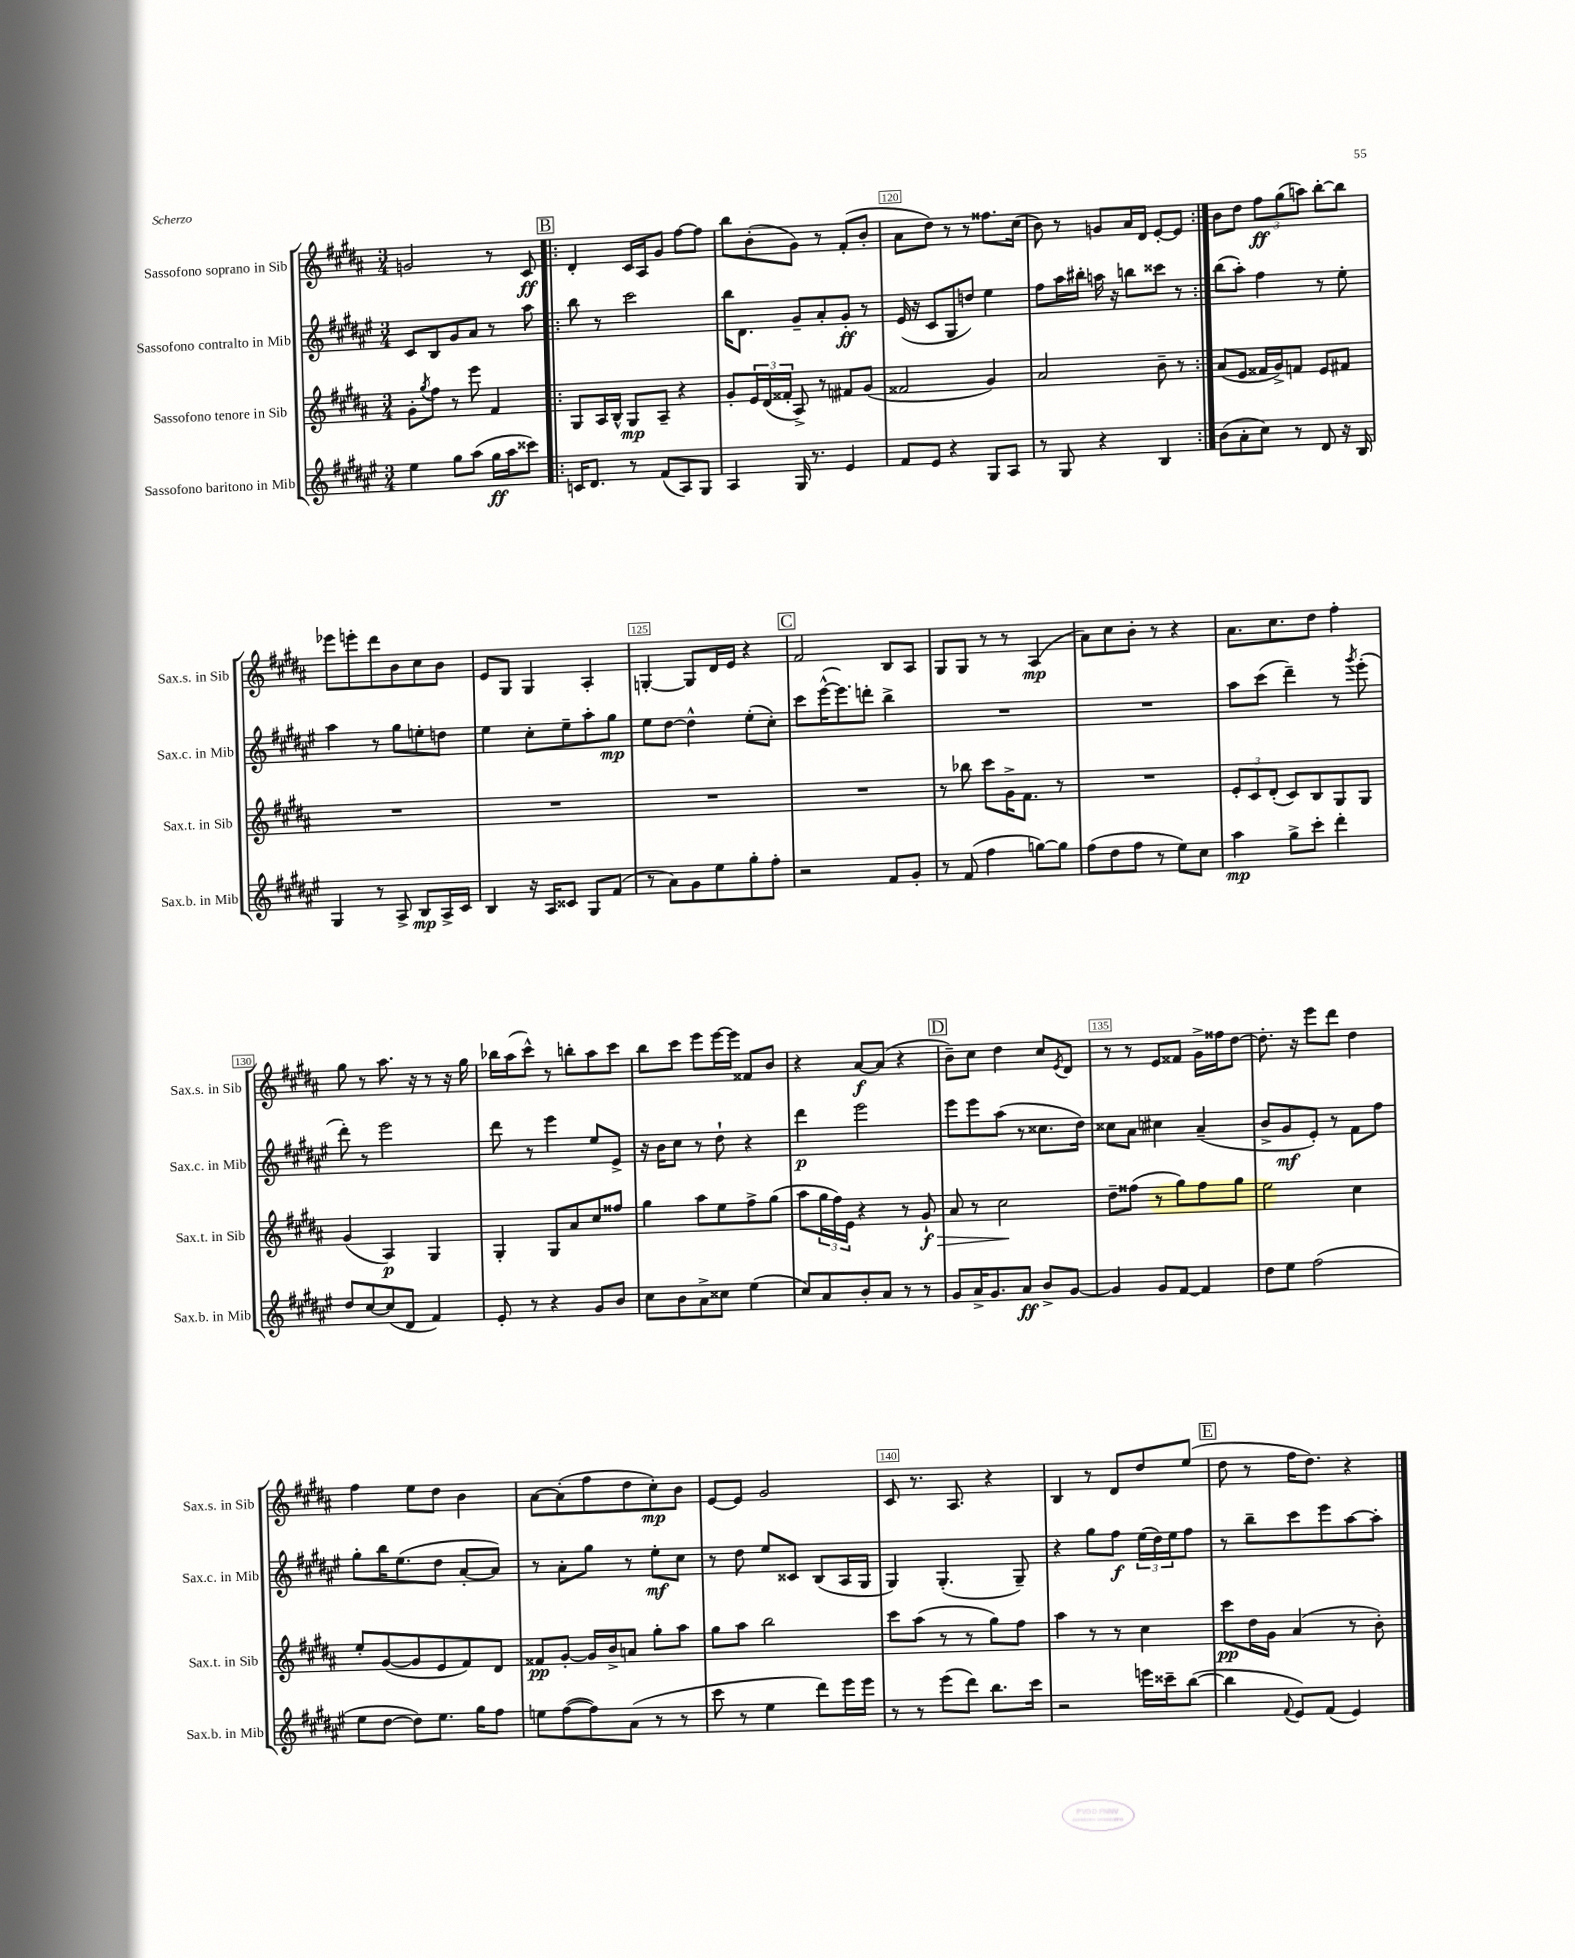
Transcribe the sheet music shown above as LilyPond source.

<<
\new StaffGroup <<
\new Staff = "s0" \with { instrumentName = "Sassofono soprano in Sib" shortInstrumentName = "Sax.s. in Sib" } {
    \clef treble \key b \major \numericTimeSignature \time 3/4
    g'2 r8 cis'8\ff |
    \repeat volta 2 { \mark \markup { \box "B" } dis'4-. cis'16 ais16 gis'8 fis''8~ fis''8 |
    b''8 b'8-.( gis'8) r8 fis'8-.( b'8-. |
    ais'8 dis''8) r8 r8 fisis''8. cis''16( |
    b'8) r8 g'8 ais'16 dis'16 e'8~-. e'8 | }
    b'8 dis''8 \tuplet 3/2 { fis''8\ff gis''8( a''8) } b''8~-. b''8 |
    ees'''8 e'''8-. dis'''8 b'8 cis''8 b'8 |
    e'8 gis8 gis4 ais4-. |
    g4~-. g8 dis'16 e'16 r4 |
    \mark \markup { \box "C" } fis'2 b8 ais8 |
    gis8 gis8 r8 r8 ais4\mp( |
    ais'8) cis''8 b'8-. r8 r4 |
    ais'8. cis''8. dis''8 fis''4-. |
    gis''8 r8 ais''8. r16 r8 r16 gis''16 |
    bes''16 ais''16( cis'''8-^) r8 b''8-. ais''8 cis'''8 |
    b''8 cis'''8 e'''8 e'''16~ e'''16 fisis'8 b'8 |
    r4 ais'8~\f ais'8( r4 |
    \mark \markup { \box "D" } b'8--) cis''8 dis''4 cis''8 \acciaccatura { e'8 } dis'8 |
    r8 r8 e'8 fisis'8 gis'16-> fisis''16 dis''8~ |
    dis''8.-. r16 e'''8 dis'''8 dis''4 |
    fis''4 e''8 dis''8 b'4 |
    ais'8~ ais'8-.( fis''8 dis''8 cis''8-.\mp) b'8 |
    e'8~ e'8 gis'2 |
    cis'8 r8. ais8. r4 |
    b4 r8 dis'8 dis''8 e''8( |
    \mark \markup { \box "E" } dis''8 r8 fis''16 dis''8.) r4 \bar "|." |
}
\new Staff = "s1" \with { instrumentName = "Sassofono contralto in Mib" shortInstrumentName = "Sax.c. in Mib" } {
    \clef treble \key fis \major \numericTimeSignature \time 3/4
    cis'8 b8 gis'8 ais'8 r8 ais''8 |
    \repeat volta 2 { \mark \markup { \box "B" } b''8 r8 cis'''2 |
    b''16 dis'8. gis'8-- ais'8-. gis'8-.\ff r8 |
    eis'16( r16 cis'8 gis8 d''8) eis''4 |
    fis''8 ais''16 bis''16-. a''16 r16 b''8 cisis'''8 r8 | }
    b''8( ais''8-.) fis''4 r8 eis''8-. |
    ais''4 r8 gis''8 e''8-. d''8 |
    eis''4 cis''8-. eis''8-- ais''8-. gis''8\mp |
    eis''8 dis''8~ dis''4-^ eis''8-.( cis''8-.) |
    \mark \markup { \box "C" } cis'''8 eis'''16~-^( eis'''8.) d'''8-. b''4-> |
    R2. |
    R2. |
    ais''8 cis'''8( dis'''4--) r8 \acciaccatura { gis'''8 } eis'''8-.( |
    dis'''8-.) r8 eis'''2 |
    dis'''8 r8 eis'''4 eis''8 eis'8-> |
    r16 b'16 cis''8 r8 dis''8-! r4 |
    dis'''4\p eis'''2 |
    \mark \markup { \box "D" } eis'''8 eis'''8 ais''8( r8 cisis''8. dis''16) |
    cisis''8 ais'8 cis''4 ais'4--( |
    b'8-> gis'8\mf eis'8-.) r8 fis'8 fis''8 |
    gis''8-. b''16 eis''8.( dis''8 ais'8~-. ais'8) |
    r8 ais'8-. gis''8 r8 eis''8-.\mf cis''8 |
    r8 dis''8 eis''8 cisis'8 b8( ais16 gis16 |
    gis4) gis4.-.( gis8--) |
    r4 gis''8 fis''8\f \tuplet 3/2 { eis''16( dis''16) eis''16 } fis''8 |
    \mark \markup { \box "E" } r8 b''8-- cis'''8 eis'''8 ais''8~ ais''8-. \bar "|." |
}
\new Staff = "s2" \with { instrumentName = "Sassofono tenore in Sib" shortInstrumentName = "Sax.t. in Sib" } {
    \clef treble \key b \major \numericTimeSignature \time 3/4
    gis'8-. \acciaccatura { gis''8 } fis''8 r8 e'''8 fis'4 |
    \repeat volta 2 { \mark \markup { \box "B" } gis8 ais16 b16-^ gis8\mp ais8-- r4 |
    gis'8-. \tuplet 3/2 { e'16 dis'16( fisis'16-. } ais8->) r8 fis'8 gis'8( |
    fisis'2 gis'4) |
    ais'2 b'8-- r8 | }
    ais'8( e'8 fisis'16 gis'16->) f'8 e'8 fis'8 |
    R2. |
    R2. |
    R2. |
    \mark \markup { \box "C" } R2. |
    r8 bes''8 cis'''8 gis'16-> fis'8. r8 |
    R2. |
    \tuplet 3/2 { e'8-. cis'8 dis'8-.( } cis'8) b8 gis8 gis8 |
    gis'4( ais4\p) gis4 |
    gis4-. gis8 ais'8 cis''8 fisis''8 |
    gis''4 ais''8 e''8 fis''8-> gis''8( |
    ais''8 \tuplet 3/2 { gis''16 fis''16) e'16 } r4 r8 gis'8-!\f\> |
    \mark \markup { \box "D" } ais'8 r8 cis''2\! |
    dis''8-- fisis''8( r8 gis''8) fisis''8 gis''8 |
    e''2 cis''4 |
    e''8-. gis'8~( gis'8 e'8 fis'8) dis'8 |
    fisis'8\pp gis'8~-. gis'16 b'16-> a'8 gis''8-. ais''8 |
    gis''8 ais''8 b''2 |
    cis'''8 ais''8( r8 r8 gis''8) fis''8 |
    ais''4 r8 r8 cis''4 |
    \mark \markup { \box "E" } cis'''8\pp dis''16 gis'16 ais'4( r8 b'8-.) \bar "|." |
}
\new Staff = "s3" \with { instrumentName = "Sassofono baritono in Mib" shortInstrumentName = "Sax.b. in Mib" } {
    \clef treble \key fis \major \numericTimeSignature \time 3/4
    eis''4 gis''8 ais''8( gis''16\ff ais''16 cisis'''8) |
    \repeat volta 2 { \mark \markup { \box "B" } c'16 dis'8. r8 fis'8( ais8) gis8 |
    ais4 gis16 r8. eis'4 |
    fis'8 eis'8 r4 gis8 ais8 |
    r8 gis8 r4 b4 | }
    b'8( ais'8-. cis''8) r8 dis'8 r16 b16 |
    gis4 r8 ais8-> b8\mp ais16-> cis'16 |
    b4 r16 ais16 cisis'8 gis8 fis'8( |
    r8 ais'8) gis'8 eis''8 gis''8-. fis''8-. |
    \mark \markup { \box "C" } r2 fis'8 gis'8-. |
    r8 fis'8( fis''4 g''8~) g''8 |
    fis''8( dis''8 fis''8 r8 eis''8) cis''8 |
    ais''4\mp gis''8-> cis'''8-. dis'''4-. |
    dis''8 cis''8~ cis''8( dis'8 fis'4) |
    eis'8-. r8 r4 gis'8 b'8 |
    cis''8 b'8 ais'8-> cisis''8 eis''4( |
    cis''8) ais'8 b'8-. ais'8 r8 r8 |
    \mark \markup { \box "D" } gis'8 ais'16-> gis'8. ais'8\ff b'8-> gis'8~ |
    gis'4 gis'8 fis'8~ fis'4 |
    dis''8 eis''8 fis''2( |
    eis''8 dis''8~ dis''8) eis''8. gis''16 fis''8 |
    e''8 fis''8~( fis''8) ais'8( r8 r8 |
    cis'''8 r8 eis''4 dis'''8) eis'''16 eis'''16 |
    r8 r8 eis'''8( dis'''8) b''8. cis'''16 |
    r2 e'''16 cisis'''16-- b''8~( |
    \mark \markup { \box "E" } b''4 \appoggiatura { fis'8 } eis'8) fis'8( eis'4) \bar "|." |
}
>>
>>
\layout { \context { \Score currentBarNumber = #117 \override BarNumber.break-visibility = ##(#f #t #t) barNumberVisibility = #(every-nth-bar-number-visible 5) \override BarNumber.stencil = #(make-stencil-boxer 0.1 0.3 ly:text-interface::print) } }
